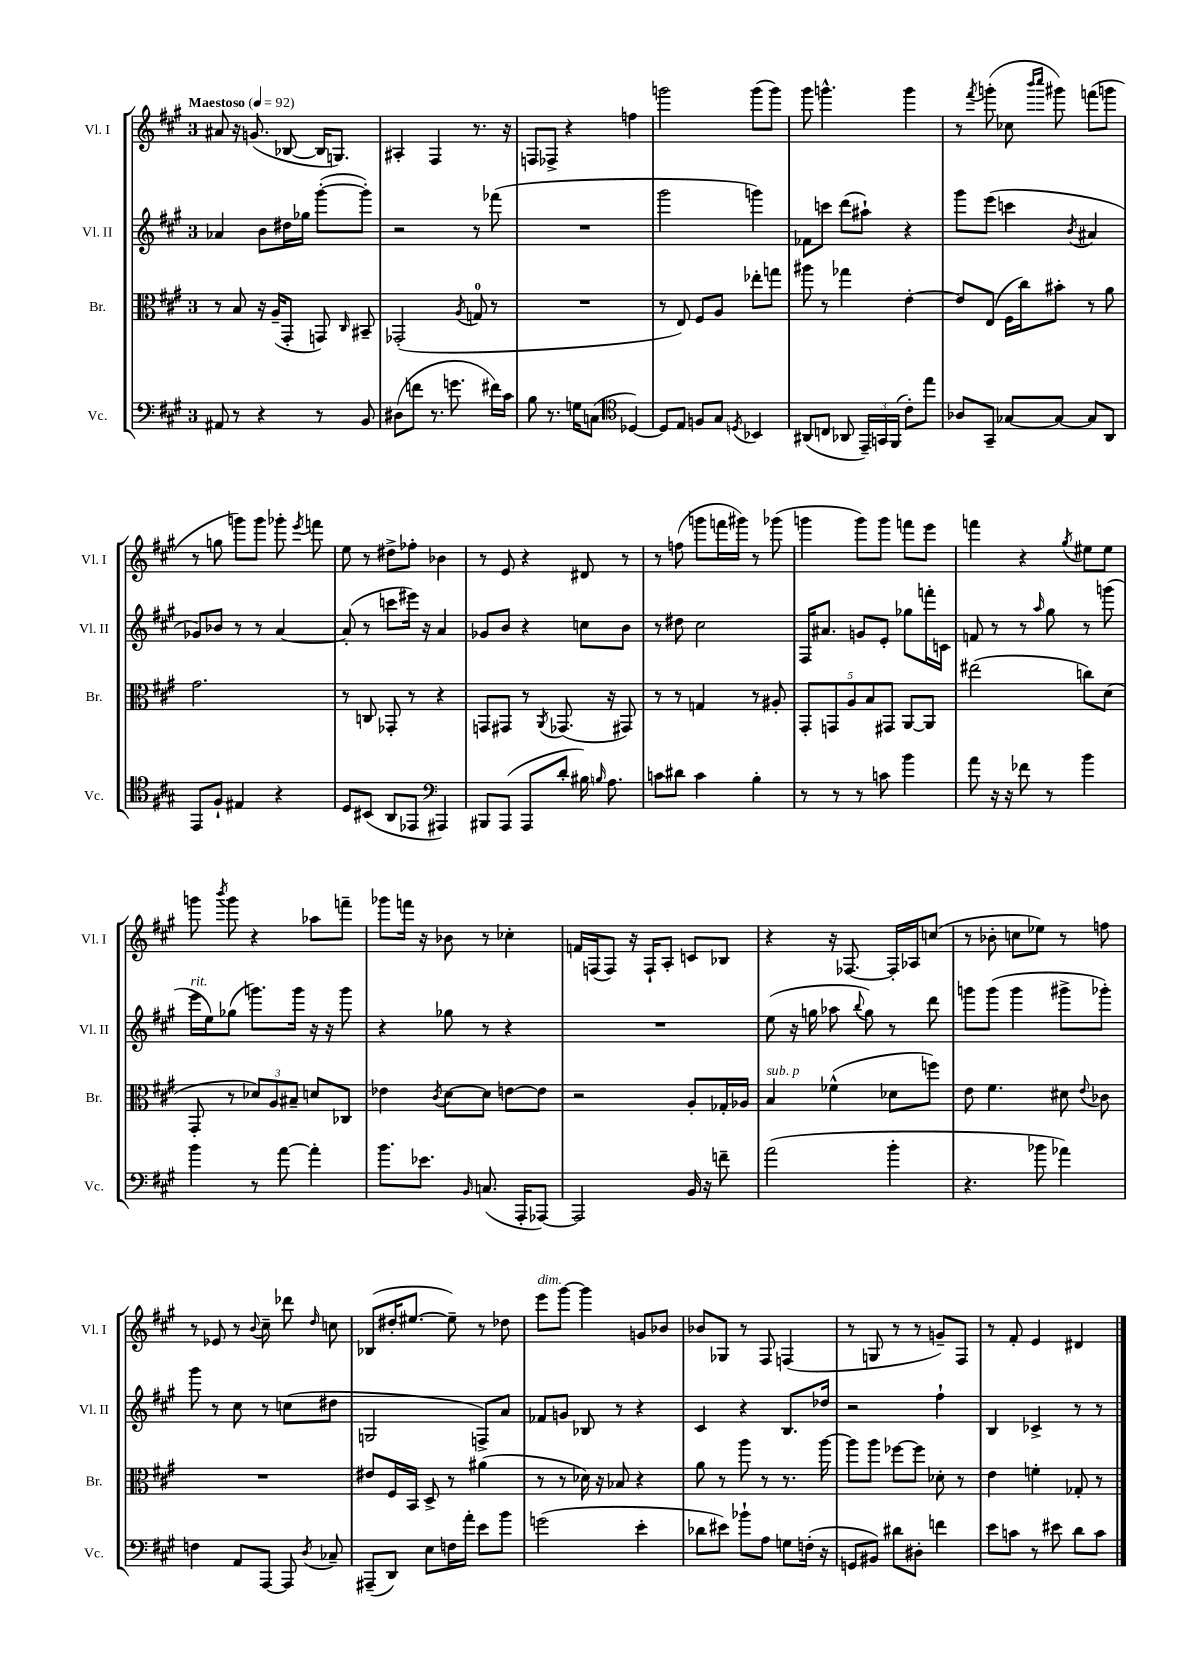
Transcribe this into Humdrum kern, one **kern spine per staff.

**kern	**kern	**kern	**kern
*staff4	*staff3	*staff2	*staff1
*clefF4	*clefC3	*clefG2	*clefG2
*k[f#c#g#]	*k[f#c#g#]	*k[f#c#g#]	*k[f#c#g#]
*M3/4	*M3/4	*M3/4	*M3/4
*MM92	*MM92	*MM92	*MM92
8AA#	8r	4a-	8a#
8r	8B	.	16r
.	.	.	(8.g
4r	16r	8b	.
.	(16A~	.	.
.	8GG#'	16dd#	[8B-
.	.	16gg-	.
8r	8GG)	([8ggg#'	16B-]
.	.	.	8.G)
.	16qqC#	.	.
8BB	8BB#~	8ggg#'])	.
=	=	=	=
(8D#	(2GG-'	2r	4A#'
8f	.	.	.
8.r	.	.	4F#
8.g	.	.	.
.	8qA	.	.
.	8G	8r	8.r
16f#)	8r	(8fff-	.
16c#	.	.	16r
=	=	=	=
8B	2.r	2.r	8F
8.r	.	.	8F-^
.	.	.	4r
16G	.	.	.
(8C	.	.	.
*clefC4	*	*	*
[4D-)	.	.	4ff
=	=	=	=
8D-]	8r	2ggg#	2ggg
8E	8E)	.	.
8F	8F#	.	.
8G#	8A	.	.
8qD	.	.	.
4BB-	8ee-'	4ggg)	(8ggg
.	8gg	.	8ggg)
=	=	=	=
(8AA#	8aa#	8f-	8ggg#
8C	8r	8ccc	4.ggg^^
8AA-	4gg-	(8ddd	.
24EE~)	.	8aa#`)	.
24GG	.	.	.
(24FF#	.	.	.
8c#')	[4e'	4r	4ggg
8ee	.	.	.
=	=	=	=
8A-	8e]	8ggg#	8r
.	.	.	8qfff#
8GG#~	(8E	(8eee	(8ggg'
[8G-	16F#	4ccc	8cc-
.	16cc#)	.	.
.	.	.	16qqbbb
.	.	.	16qqcccc#
8G-_	8b#'	.	8ggg#)
.	.	8qb	.
8G-]	8r	4a#	(8fff
8AA	8a	.	8ggg
=	=	=	=
8EE	2.g#	8g-)	8r
8F#`	.	8b-	8gg
4E#	.	8r	8ggg)
.	.	8r	8ggg
4r	.	[4a	8ggg-'
.	.	.	8qeee
.	.	.	8fff
=	=	=	=
8D	8r	(8a']	8ee
(8BB#	8C	8r	8r
8AA	8GG-'	8ccc	8dd#^
8EE-	8r	16eee#)	8ff-'
.	.	16r	.
*clefF4	*	*	*
4AAA#)	4r	4a	4b-
=	=	=	=
8BBB#	8GG	8g-	8r
(8AAA	8GG#	8b	8e
8AAA	8r	4r	4r
.	8qAA	.	.
8d'	(8.GG-	.	.
16B#)	.	8cc	8d#
16qqB	.	.	.
8.A	16r	.	.
.	8GG#)	8b	8r
=	=	=	=
8c	8r	8r	8r
8d#	8r	8dd#	(8ff
4c	4G	2cc#	8ggg
.	.	.	16fff
.	.	.	16ggg#)
4B'	8r	.	8r
.	8A#'	.	(8ggg-
=	=	=	=
8r	10GG#'	16F#	4ggg
.	.	8.a#	.
.	10GG	.	.
8r	.	.	.
.	10A	.	.
8r	.	8g	8ggg)
.	10B	.	.
8c	.	8e'	8ggg
.	10GG#	.	.
4b	[8AA	8gg-	8fff
.	8AA]	16fff'	8eee
.	.	16c	.
=	=	=	=
8a	(2ee#	8f	4fff
16r	.	8r	.
16r	.	.	.
8f-	.	8r	4r
.	.	16qqaa	.
8r	.	8gg#	.
.	.	.	8qgg#
4b	8cc)	8r	8ee#
.	(8d	(8ggg	8ee#
=	=	=	=
4b	8GG#'	16eee	8ggg
.	.	16ee)	.
.	.	.	8qbbb
.	8r	(8gg-	8ggg
8r	12d-)	8.ggg)	4r
.	12A	.	.
[8a	.	.	.
.	12B#~	.	.
.	.	16ggg	.
4a']	8d	16r	8aa-
.	.	16r	.
.	8C-	8ggg	8fff~
=	=	=	=
8.b	4e-	4r	8ggg-
.	.	.	16fff
8.e-	.	.	16r
.	8qc#	.	.
.	[8d	8gg-	8b-
16qqBB	.	.	.
(8.C	8d]	8r	8r
.	[8e	4r	4cc-'
16AAA'	.	.	.
[8AAA-)	8e]	.	.
=	=	=	=
2AAA-]	2r	2.r	16f
.	.	.	(16F
.	.	.	8F)
.	.	.	16r
.	.	.	16F`
.	.	.	8A'
16BB	8A'	.	8c
16r	.	.	.
8f~	16G-'	.	8B-
.	16A-	.	.
=	=	=	=
(2a	4B	(8ee	4r
.	.	16r	.
.	.	16gg	.
.	(4f-^^	8aa-	16r
.	.	.	[8.F-
.	.	8qqbb	.
.	.	8gg)	.
4b'	8d-	8r	16F-']
.	.	.	16A-
.	8ff)	8ddd	(8cc
=	=	=	=
4.r	8e	8ggg	8r
.	4.f#	(8ggg	8b-'
.	.	4ggg	8cc
8b-	.	.	8ee-)
4a-)	8d#	8ggg#^	8r
.	8qqe	.	.
.	8c-	8ggg-')	8ff
=	=	=	=
4F	2.r	8ggg#	8r
.	.	8r	8e-
8AA	.	8cc#	8r
.	.	.	8qqb
[8AAA	.	8r	8cc#~
8AAA]	.	(8cc	8ddd-
8qD	.	.	16qqdd
8C-~	.	8dd#	8cc
=	=	=	=
(8AAA#~	8e#	2G	(8B-
8DD)	16F#	.	16dd#'
.	16BB	.	[8.ee#
8E	8D^	.	.
16F	8r	.	8ee#~])
16a'	.	.	.
8e	(4a#	8F^)	8r
8b	.	8a	8dd-
=	=	=	=
(2g	8r	8f-	8eee
.	8r	8g	[8ggg#
.	16d-)	8B-	4ggg#]
.	16r	.	.
.	8B-	8r	.
4e'	4r	4r	8g
.	.	.	8b-
=	=	=	=
8d-	8a	4c#	8b-
8e#)	8r	.	8G-
8b-`	8aa	4r	8r
8A	8r	.	8F#
8G	8.r	8.B	(4F
(16F'	.	.	.
16r	[16aa	16dd-	.
=	=	=	=
8GG	8aa]	2r	8r
8BB#)	8aa	.	8G
8d#	[8ff-	.	8r
8D#'	8ff-]	.	8r
4f	8d-'	4ff#`	8g~)
.	8r	.	8F#
=	=	=	=
8e	4e	4B	8r
8c	.	.	8f#'
8r	4f'	4c-^	4e
8e#	.	.	.
8d	8G-'	8r	4d#
8c	8r	8r	.
==	==	==	==
*-	*-	*-	*-
